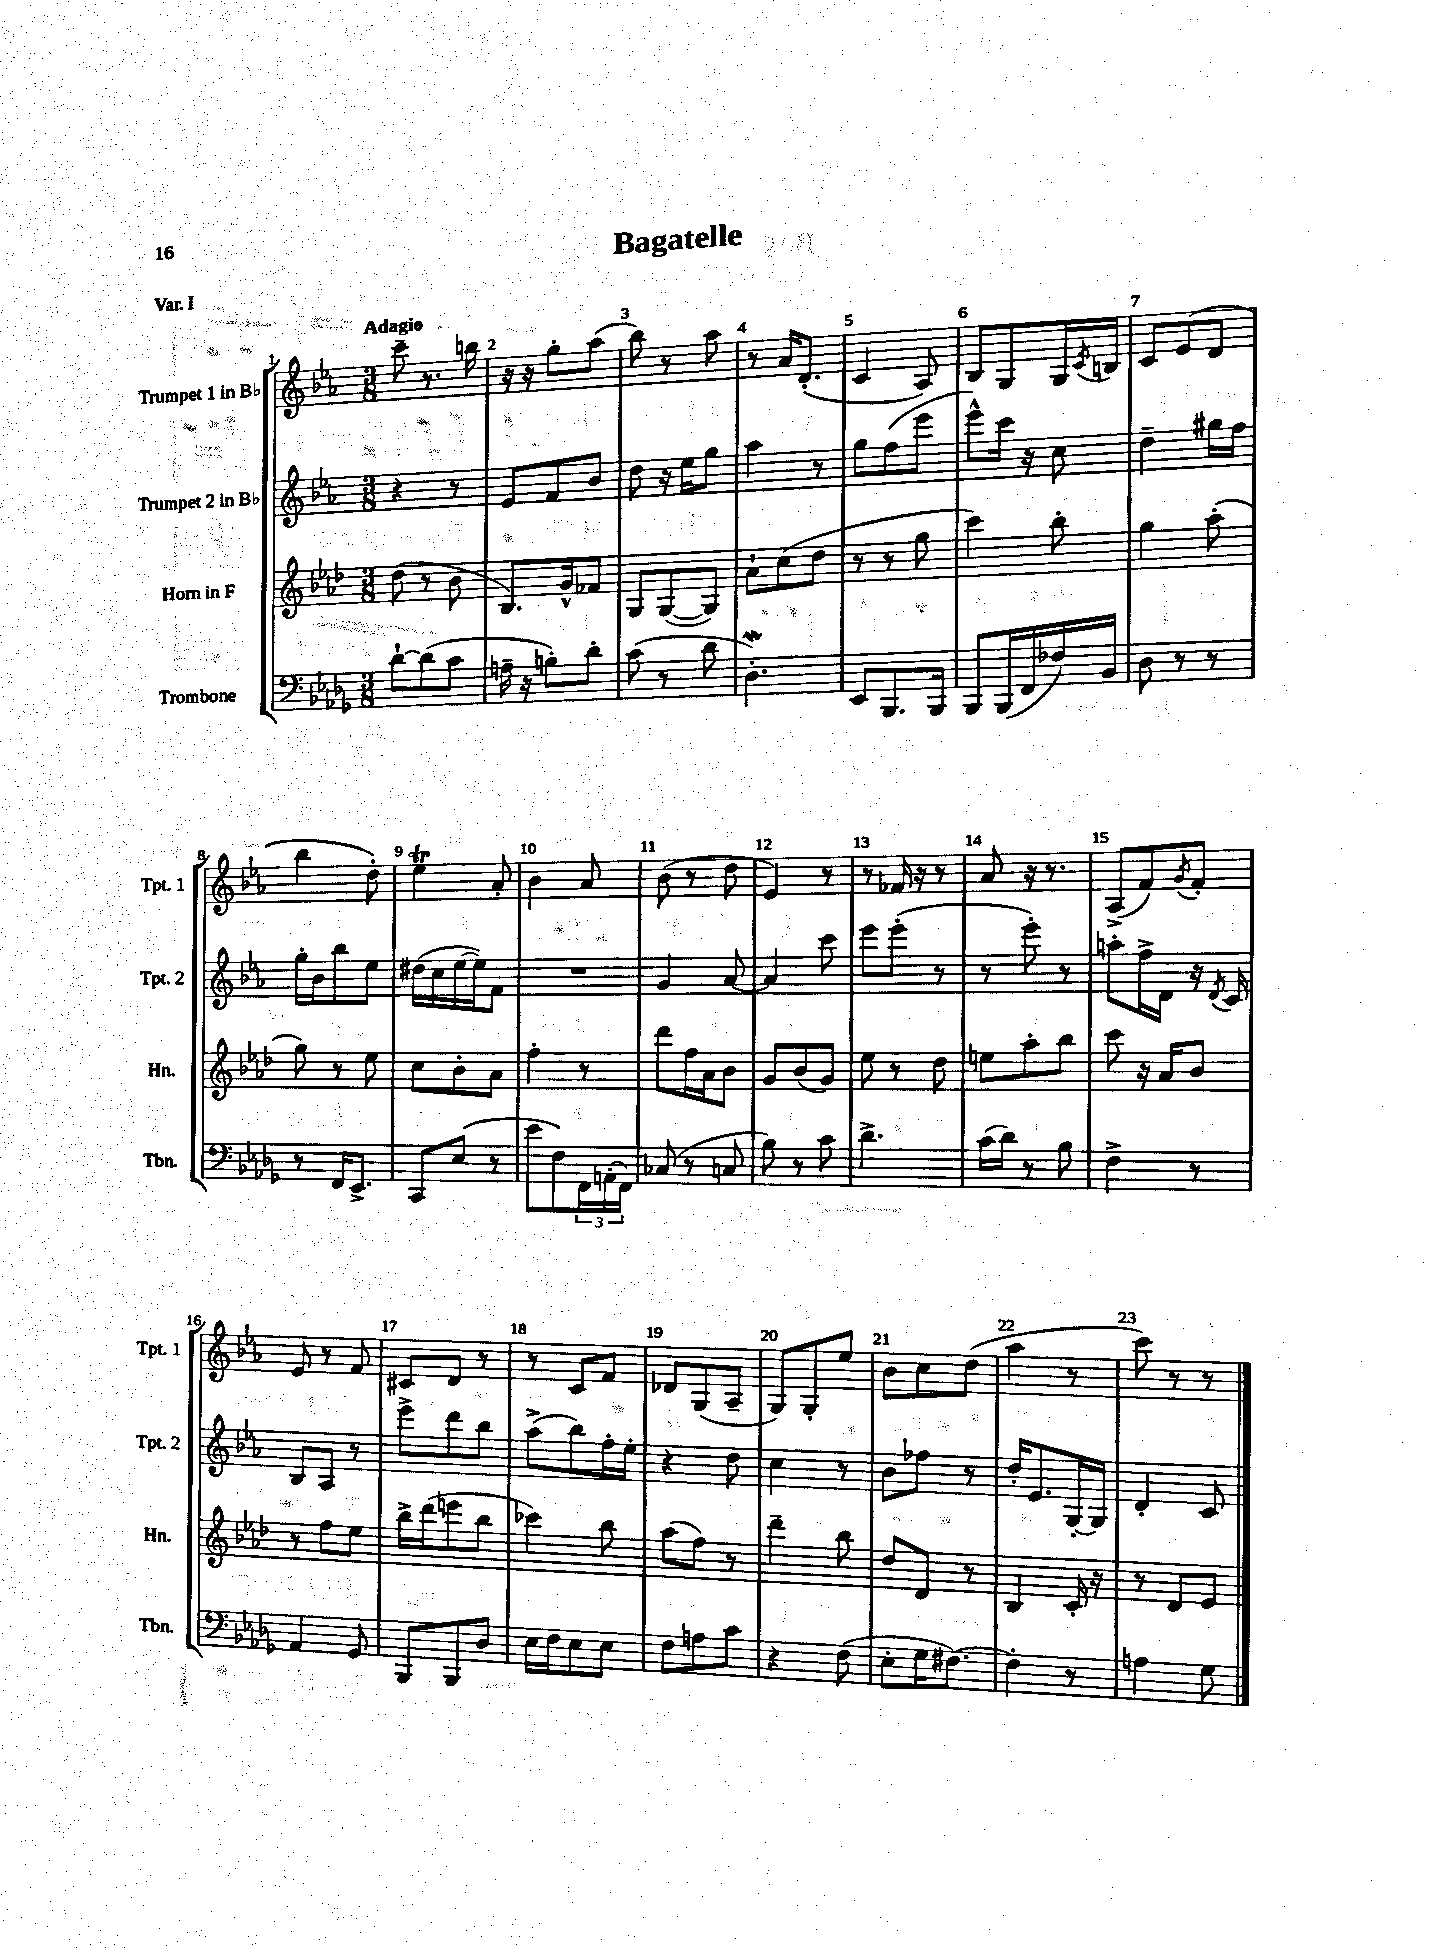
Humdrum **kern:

**kern	**kern	**kern	**kern
*staff4	*staff3	*staff2	*staff1
*clefF4	*clefG2	*clefG2	*clefG2
*k[b-e-a-d-g-]	*k[b-e-a-d-]	*k[b-e-a-]	*k[b-e-a-]
*M3/8	*M3/8	*M3/8	*M3/8
[8d-`\L	(8dd-\	4r	8ccc~\
(8d-\]	8r	.	8.r
8c\J	8b-\	8r	.
.	.	.	16bb\
=	=	=	=
16A~\	8.B-/L)	8e-/L	16r
16r	.	.	16r
8B'\L)	.	8f/	8gg'\L
.	16g^^/k	.	.
8d-'\J	8f-/J	8b-/J	(8aa-\J
=	=	=	=
(8c\	8G/L	8dd\	8bb-\)
8r	([8G/	16r	8r
.	.	16ee-\LK	.
8d-\	8G/]J)	8gg\J	8aa-\
=	=	=	=
4.D-'\)	8a-`\L	4aa-\	8r
.	(8cc\	.	16a-/LK
.	.	.	(8.d'/J
.	8dd-\J	8r	.
=	=	=	=
8EE-/L	8r	8gg\L	4c/
8.BBB-/	8r	(8ff\	.
.	8gg\	8eee-\J	8A-/)
16BBB-/Jk	.	.	.
=	=	=	=
8BBB-/L	4ccc\)	8eee-^^\L)	8B-/L
(16BBB-/L	.	16ccc\Jk	8G/
16FF/	.	16r	.
16F-/)	8bb-'\	8cc\	16G/L
.	.	.	8qc/
16BB-/JJ	.	.	16B/JJ
=	=	=	=
8D-\	4gg\	4dd~\	8c/L
8r	.	.	(8e-/
8r	(8aa-'\	16gg#\LL	8d/J
.	.	16ff\JJ	.
=	=	=	=
8r	8gg\)	16gg'\LL	4bb-\
.	.	16b-\J	.
16FF/LK	8r	8bb-\	.
8.EE-^/J	.	.	.
.	8ee-\	8ee-\J	8dd'\)
=	=	=	=
8CC/L	8cc\L	(16dd#\LL	4ee-\
.	.	16cc\	.
(8E-/J	8b-'\	[16ee-\	.
.	.	16ee-\]J)	.
8r	8a-\J	8f\J	8a-'/
=	=	=	=
8e-\L	4ff'\	4.r	4b-\
8F\)	.	.	.
24FF\L	8r	.	8a-/
(24AA'\	.	.	.
24FF\JJ)	.	.	.
=	=	=	=
(8C-/	8ddd-\L	4g/	(8b-\
8r	16ff\L	.	8r
.	16a-\J	.	.
8C/	8b-\J	[8a-/	8dd\
=	=	=	=
8B-\)	8g/L	4a-/]	4e-/)
8r	(8b-/	.	.
8c\	8g/J)	8ccc\	8r
=	=	=	=
4.d-^\	8ee-\	8eee-\L	8r
.	8r	(8eee-'\J	16f-/
.	.	.	16r
.	8dd-\	8r	8r
=	=	=	=
(16c\LL	8ee\L	8r	8a-/
16d-\JJ)	.	.	.
8r	8aa-'\	8eee-'\)	16r
.	.	.	8.r
8B-\	8bb-\J	8r	.
=	=	=	=
4F^\	8ccc\	8aa'\L	(8A-^/L
.	16r	16ff^\L	8f/)
.	16a-/LK	16d\JJ	.
.	.	.	8qg/
8r	8b-/J	16r	8f'/J
.	.	8qd/	.
.	.	16c/	.
=	=	=	=
4AA-/	8r	8B-/L	8e-/
.	8ff\L	8A-/J	8r
8GG-/	8ee-\J	8r	8f/
=	=	=	=
8BBB-/L	16bb-^\LL	8eee-^\L	8c#/L
.	(16ddd-\J	.	.
8BBB-/	8eee\	8ddd\	8d/J
8D-/J	8bb-\J	8bb-\J	8r
=	=	=	=
16E-\LL	4ccc-\)	(8aa-^\L	8r
16F\J	.	.	.
8E-\	.	8bb-\)	8c/L
8E-\J	8bb-\	16ff'\L	8f/J
.	.	16ee-'\JJ	.
=	=	=	=
8F\L	(8aa-\L	4r	8d-/L
8A\	8ff\J)	.	(8G/
8c\J	8r	8dd\	8A-~/J
=	=	=	=
4r	4ddd-~\	4cc\	8G/L)
.	.	.	8G'/
(8F\	8bb-\	8r	8ee-/J
=	=	=	=
8E-'\L	8dd-/L	8b-\L	8b-\L
16G-\K	8d-/J	8ff-\J	8cc\
[8.F#\J)	.	.	.
.	8r	8r	(8dd\J
=	=	=	=
4F#'\]	4B-/	16dd'/LK	4aa-\
.	.	8.e-/	.
8r	16c'/	[16G'/L	8r
.	16r	16G/]JJ	.
=	=	=	=
4A\	8r	4d'/	8ccc\)
.	8d-/L	.	8r
8G-\	8e-/J	8c/	8r
==	==	==	==
*-	*-	*-	*-
